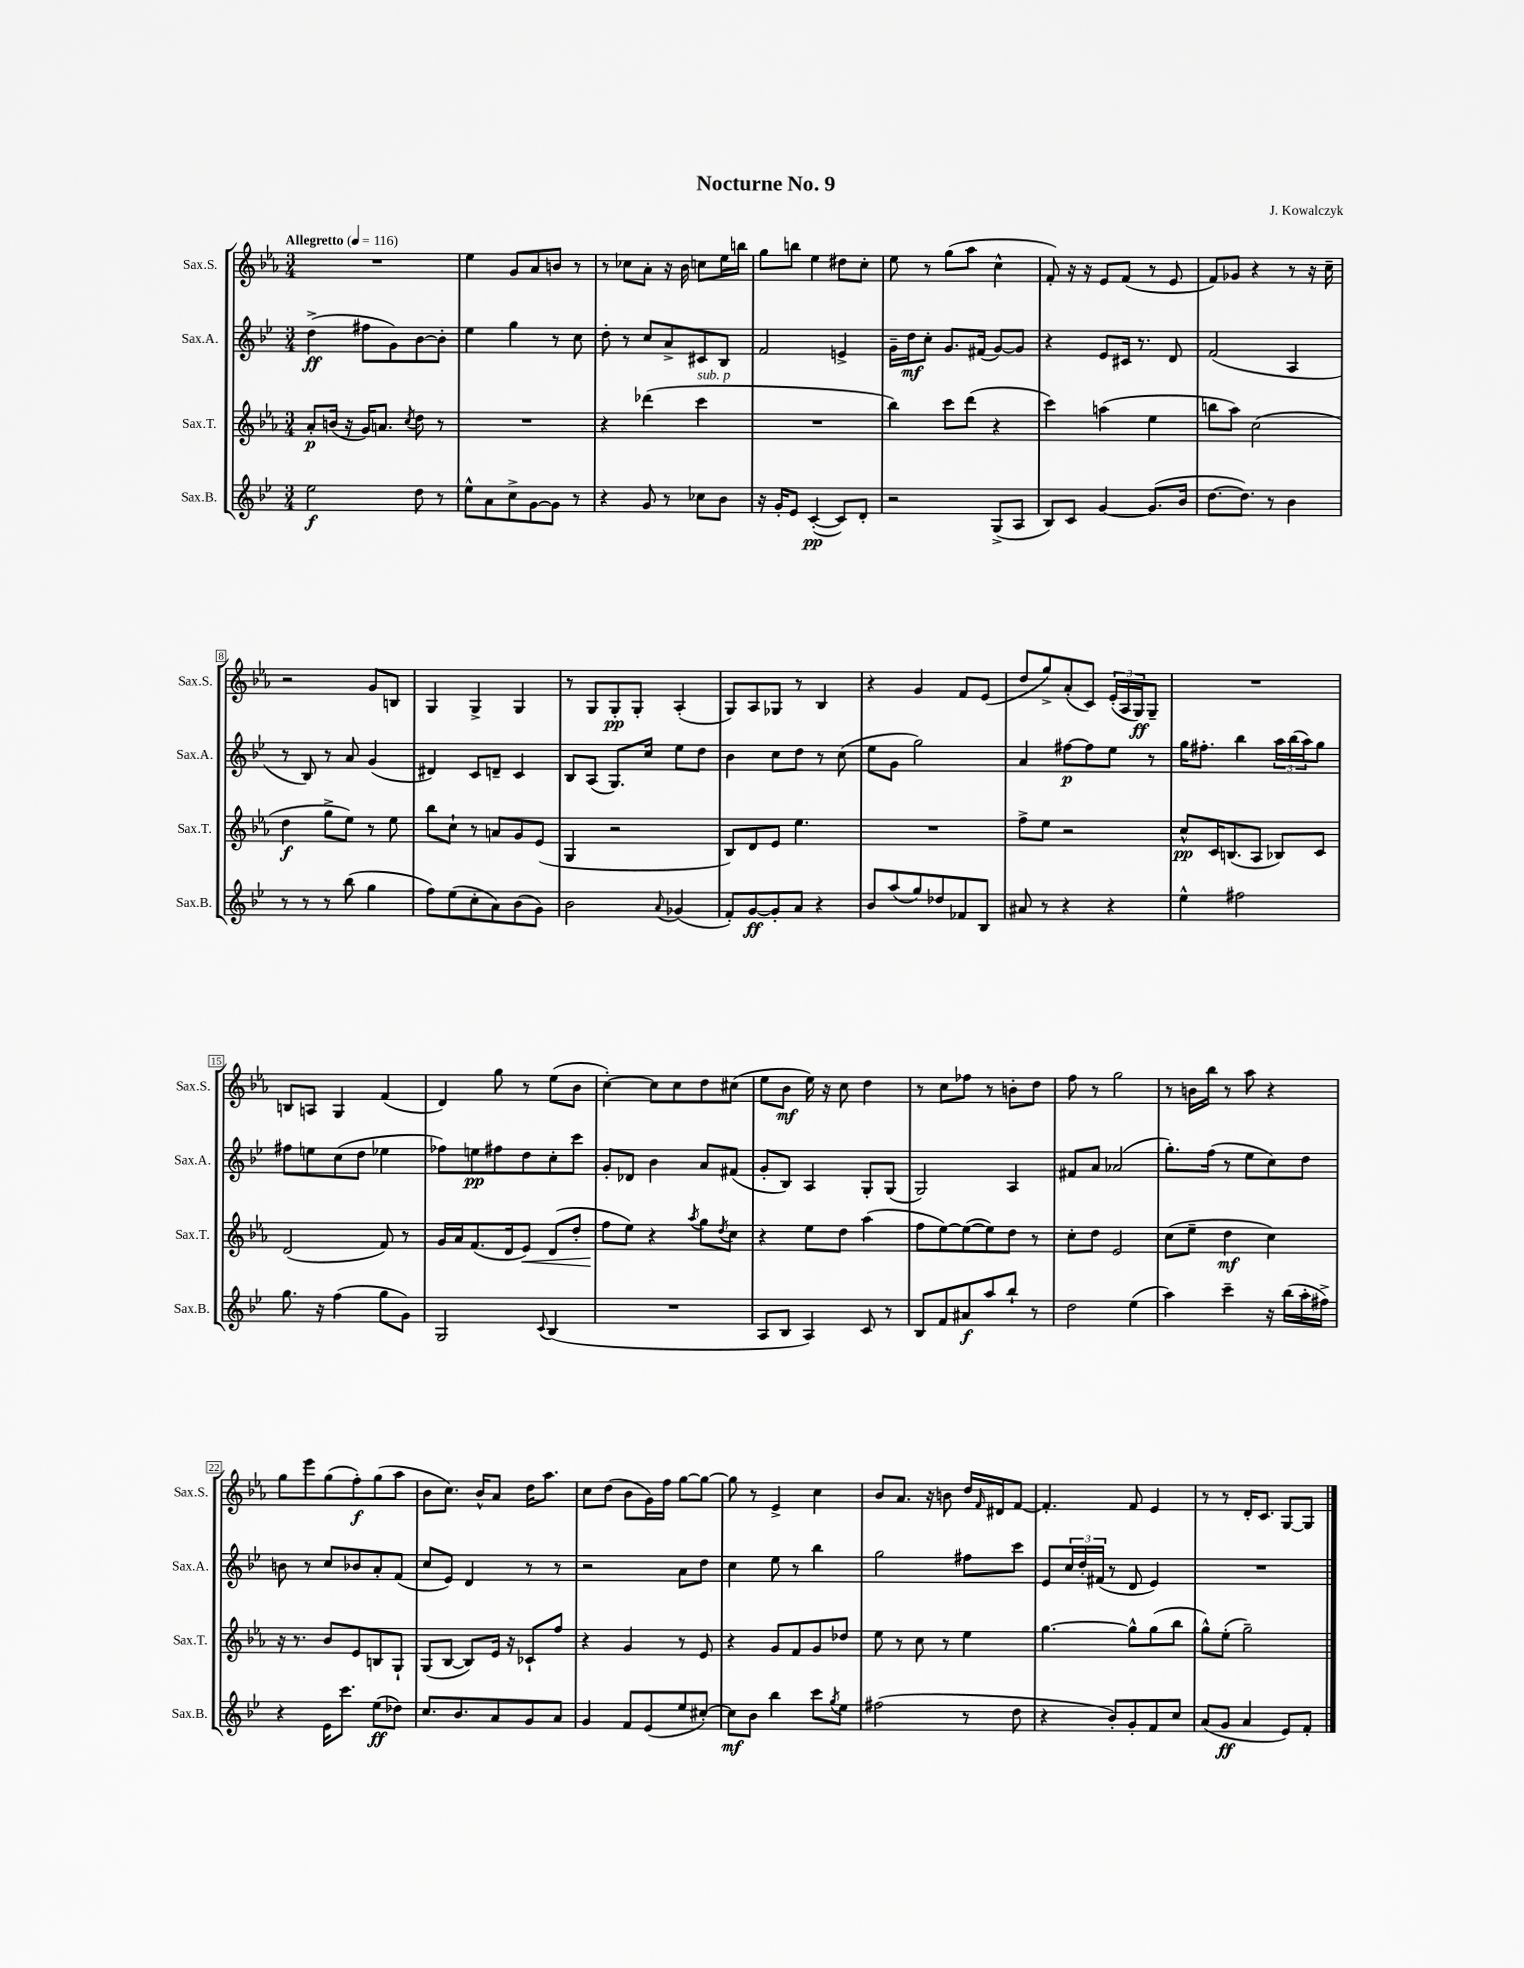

**kern	**kern	**kern	**kern
*staff4	*staff3	*staff2	*staff1
*clefG2	*clefG2	*clefG2	*clefG2
*k[b-e-]	*k[b-e-a-]	*k[b-e-]	*k[b-e-a-]
*M3/4	*M3/4	*M3/4	*M3/4
*MM116	*MM116	*MM116	*MM116
2ee-\	8a-'/L	(4dd^\	2.r
.	(16b/Jk	.	.
.	16r	.	.
.	16g/LK)	8ff#\L	.
.	8.a/J	.	.
.	.	8g\)	.
.	8qcc/	.	.
8dd\	8dd\	[8b-\	.
8r	8r	8b-'\]J	.
=	=	=	=
8ee-^^\L	2.r	4ee-\	4ee-\
8a\	.	.	.
8cc^\	.	4gg\	8g/L
[8g\	.	.	8a-/
8g\]J	.	8r	8b/J
8r	.	8cc\	8r
=	=	=	=
4r	4r	8dd'\	8r
.	.	8r	8cc-\L
8g/	(4ddd-\	8cc/L	8a-'\J
8r	.	8a^/	16r
.	.	.	16b-\
8cc-\L	4ccc\	8c#/	8cc\L
8b-\J	.	8B-/J	16ee-\L
.	.	.	16bb\JJ
=	=	=	=
16r	2.r	2f/	8gg\L
16g'/LK	.	.	.
8e-/J	.	.	8bb\J
([4c'/	.	.	4ee-\
8c/]L)	.	4e^/	8dd#\L
8d'/J	.	.	8cc'\J
=	=	=	=
2r	4bb-\)	16g~\LL	8ee-\
.	.	16dd\J	.
.	.	8cc'\J	8r
.	8ccc\L	8.g/L	(8gg\L
.	(8ddd\J	.	8aa-\J
.	.	(16f#/Jk	.
(8G^/L	4r	[8g/L)	4cc^^\
8A/J	.	8g/]J	.
=	=	=	=
8B-/L)	4ccc\)	4r	8f'/)
8c/J	.	.	16r
.	.	.	16r
[4g/	(4aa\	8e-/L	8e-/L
.	.	16c#/Jk	(8f/J
.	.	8.r	.
(8.g/]L	4ee-\	.	8r
.	.	8d/	8e-/
16b-/Jk	.	.	.
=	=	=	=
[8.dd\L	8bb\L	(2f/	8f/L)
.	8aa-\J)	.	8g-/J
8.dd\]J)	.	.	.
.	(2cc\	.	4r
8r	.	.	.
4b-\	.	4A/	8r
.	.	.	16r
.	.	.	16cc~\
=	=	=	=
8r	4dd\	8r	2r
8r	.	8B-/)	.
8r	8gg^\L	8r	.
(8bb-\	8ee-\J)	8a/	.
4gg\	8r	(4g/	8g/L
.	8ee-\	.	8B/J
=	=	=	=
8ff\L)	8bb-\L	4d#/)	4G/
(8ee-\	8cc`\J	.	.
8cc'\	8r	8c/L	4G^/
8a\)	8a/L	8d~/J	.
(8b-\	8g/	4c/	4G/
8g\J)	(8e-/J	.	.
=	=	=	=
2b-\	4G/	8B-/L	8r
.	.	(8A/J	8G/L
.	2r	8.G/L)	8G'/
.	.	.	8G'/J
.	.	16cc/Jk	.
8qqa/	.	.	.
(4g-/	.	8ee-\L	(4A-'/
.	.	8dd\J	.
=	=	=	=
8f'/L)	8B-/L)	4b-\	8G/L)
[8g/	8d/	.	8A-/
8g'/]	8e-/J	8cc\L	8G-/J
8a/J	4.ee-\	8dd\J	8r
4r	.	8r	4B-/
.	.	(8cc\	.
=	=	=	=
8b-/L	2.r	8ee-\L	4r
(8aa/	.	8g\J	.
8gg/)	.	2gg\)	4g/
8dd-/	.	.	.
8f-/	.	.	8f/L
8B-/J	.	.	(8e-/J
=	=	=	=
8a#/	8ff^\L	4a/	8dd/L
8r	8ee-\J	.	8gg^/)
4r	2r	[8ff#\L	(8a-'/
.	.	8ff#\]	8c/J)
4r	.	8ee-\J	(24e-'/LL
.	.	.	24A-/
.	.	.	24G/J)
.	.	8r	8G~/J
=	=	=	=
4ee-^^\	8cc^^/L	16gg\LK	2.r
.	.	8.ff#'\J	.
.	16c/K	.	.
.	(8.B/	.	.
2ff#\	.	4bb-\	.
.	8A-/J	.	.
.	8B-/L)	24aa\LL	.
.	.	(24bb-\	.
.	.	24aa\J)	.
.	8c/J	8gg\J	.
=	=	=	=
8.gg\	(2d/	8ff#\L	8B/L
.	.	8ee\	8A/J
16r	.	.	.
(4ff\	.	(8cc\	4G/
.	.	8dd\J	.
8gg\L	8f/)	4ee-\	(4f/
8g\J)	8r	.	.
=	=	=	=
2G/	16g/LL	8ff-\L)	4d/)
.	16a-/J	.	.
.	(8.f/	8ee\	.
.	.	8ff#\	8gg\
.	16d/k	.	.
.	8e-/J)	8dd\	8r
8qqc/	.	.	.
(4B-/	(8d/L	8cc'\	(8ee-\L
.	8dd'/J	8ccc\J	8b-\J
=	=	=	=
2.r	8ff\L	8g'/L	[4cc'\)
.	8ee-\J)	8d-/J	.
.	4r	4b-\	8cc\]L
.	.	.	8cc\
.	8qaa-/	.	.
.	8gg\L	8a/L	8dd\
.	8qdd/	.	.
.	8cc\J	(8f#/J	(8cc#\J
=	=	=	=
8A/L	4r	8g'/L	8ee-\L
8B-/J	.	8B-/J)	8b-\J
4A/)	8ee-\L	4A/	16ee-\)
.	.	.	16r
.	8dd\J	.	8cc\
8c/	(4aa-\	8G'/L	4dd\
8r	.	(8G/J	.
=	=	=	=
8B-/L	8ff\L	2G/)	8r
8f/	[8ee-\)	.	8cc\L
8a#/	(8ee-\_	.	8ff-\J
8aa/	8ee-\])	.	8r
8bb-`/J	8dd\J	4A/	8b'\L
8r	8r	.	8dd\J
=	=	=	=
2dd\	8cc'\L	8f#/L	8ff\
.	8dd\J	8a/J	8r
.	2e-/	(2a-/	2gg\
(4ee-\	.	.	.
=	=	=	=
4aa\)	(8cc\L	8.gg'\L)	8r
.	8ee-~\J	.	16b\LL
.	.	(16ff\Jk	16bb-\JJ
4ccc~\	4dd\	8r	8r
.	.	8ee-\L	8aa-\
16r	4cc\)	8cc\)	4r
(16bb-\LL	.	.	.
16aa'\	.	8dd\J	.
16ff#^\JJ)	.	.	.
=	=	=	=
4r	16r	8b\	8gg\L
.	8.r	.	.
.	.	8r	8eee-\
16e-\LK	8b-/L	8cc/L	(8gg\
8.ccc\J	.	.	.
.	8e-/	8b-/	8ff'\)
(8ee-\L	8B/	8a'/	(8gg\
8dd-\J)	8G`/J	(8f/J	8aa-\J
=	=	=	=
8.cc/L	(8G/L	8cc/L	8b-\L
.	[8B-/J	8e-/J)	8.cc\J)
8.b-/	.	.	.
.	8B-/]L)	4d/	.
.	.	.	16b-^^/LK
8a/	16e-/Jk	.	8a-/J
.	16r	.	.
8g/	8c-`/L	8r	16dd\LK
.	.	.	8.aa-\J
8a/J	8ff/J	8r	.
=	=	=	=
4g/	4r	2r	8cc\L
.	.	.	(8dd\J
8f/L	4g/	.	8b-\L
(8e-/	.	.	16g\L)
.	.	.	16ff\JJ
8ee-/	8r	8a\L	[8gg\L
[8cc#'/J)	8e-/	8dd\J	8gg\_J
=	=	=	=
8cc#\]L	4r	4cc\	8gg\]
8b-\J	.	.	8r
4bb-\	8g/L	8ee-\	4e-^/
.	8f/	8r	.
8ccc\L	8g/	4bb-\	4cc\
8qgg/	.	.	.
8ee-\J	8dd-/J	.	.
=	=	=	=
(2ff#\	8ee-\	2gg\	8b-/L
.	8r	.	8.a-/J
.	8cc\	.	.
.	.	.	16r
.	8r	.	8b\
8r	4ee-\	8ff#\L	16dd/LL
.	.	.	16qqf/
.	.	.	16d#/J
8dd\	.	8ccc\J	[8f/J
=	=	=	=
4r	[4.gg\	8e-/L	4.f'/]
.	.	24cc/L	.
.	.	24dd'/	.
.	.	(24f#/JJ	.
8b-'/L)	.	8r	.
8g'/	8gg^^\]L	8d/	8f/
8f/	(8gg\	4e-/)	4e-/
8cc/J	8bb-\J	.	.
=	=	=	=
(8a/L	8gg^^\L)	2.r	8r
8g/J	(8ee-'\J	.	8r
4a/	2gg~\)	.	16d'/LK
.	.	.	8.c/J
8e-/L)	.	.	[8G/L
8f'/J	.	.	8G/]J
==	==	==	==
*-	*-	*-	*-
